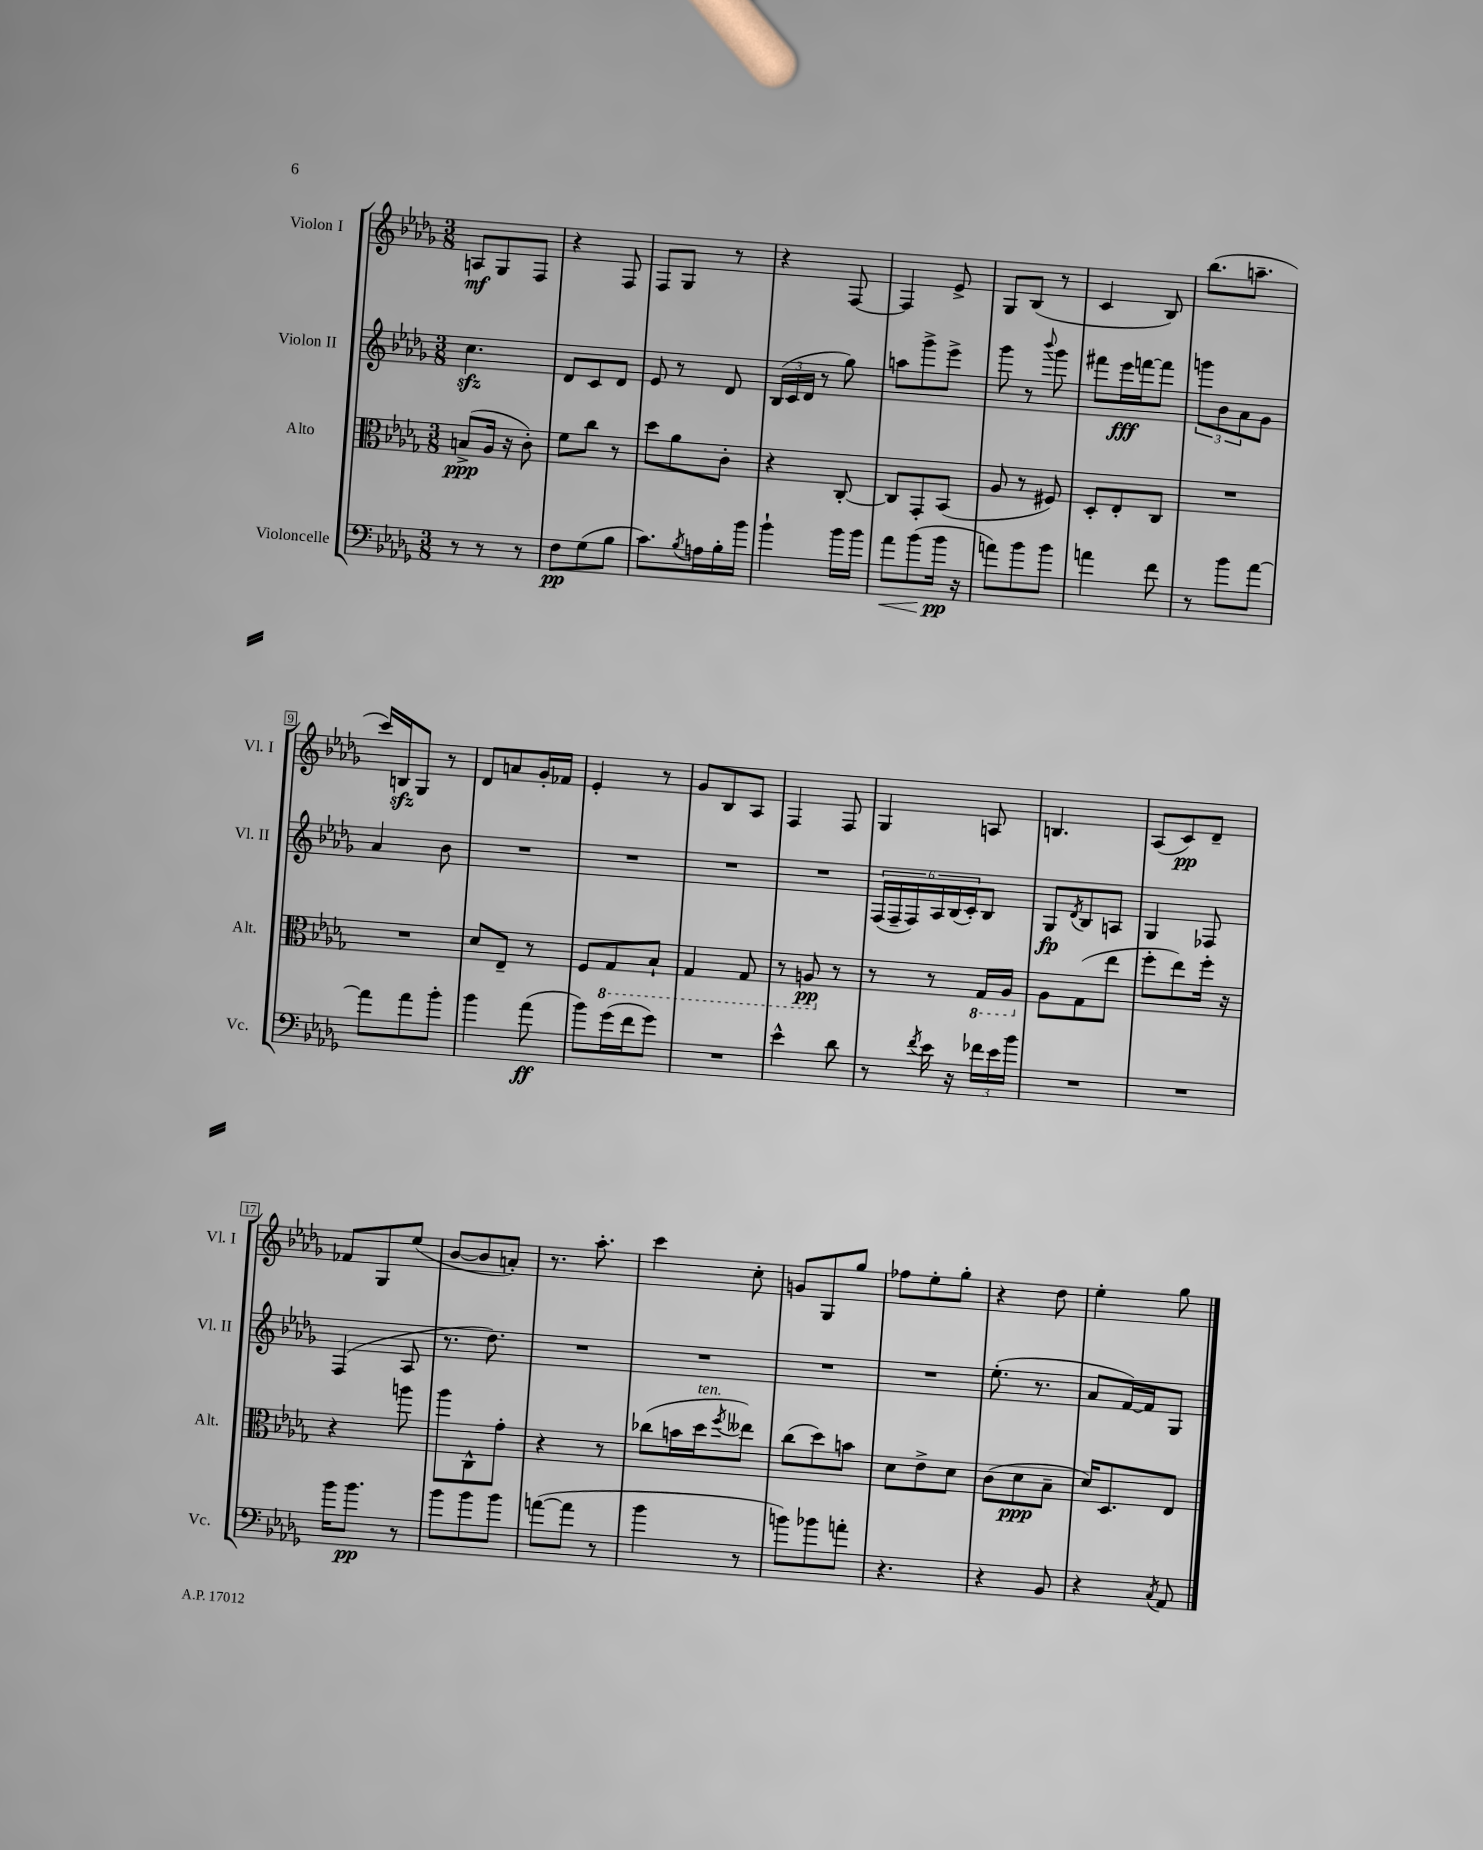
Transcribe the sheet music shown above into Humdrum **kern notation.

**kern	**kern	**kern	**kern
*staff4	*staff3	*staff2	*staff1
*clefF4	*clefC3	*clefG2	*clefG2
*k[b-e-a-d-g-]	*k[b-e-a-d-g-]	*k[b-e-a-d-g-]	*k[b-e-a-d-g-]
*M3/8	*M3/8	*M3/8	*M3/8
8r	(8B^/L	4.cc\	8A/L
8r	16A-/Jk	.	8G-/
.	16r	.	.
8r	8c'\)	.	8F/J
=	=	=	=
8F\L	8f\L	8d-/L	4r
(8G-\	8cc\J	8c/	.
8B-\J	8r	8d-/J	8F/
=	=	=	=
8.c\L)	8dd-\L	8e-/	8F/L
.	8a-\	8r	8G-/J
8qB-/	.	.	.
16A\L	.	.	.
16B-'\	8c'\J	8d-/	8r
16b-\JJ	.	.	.
=	=	=	=
4b-`\	4r	(24B-/LL	4r
.	.	24c/	.
.	.	24d-/JJ	.
.	.	8r	.
16b-\LL	[8C'/	8gg-\)	[8F/
16b-\JJ	.	.	.
=	=	=	=
8a-\L	8C/]L	8aa\L	4F/]
(8b-\	8GG-'/	8ggg-^\	.
16b-\Jk	(8BB-/J	8eee-^\J	8e-^/
16r	.	.	.
=	=	=	=
8a\L)	8A-/	8ggg-\	8G-/L
8b-\	8r	8r	(8B-/J
.	.	8qqbbb-/	.
8b-\J	8F#/)	8ggg-\	8r
=	=	=	=
4a\	8D-'/L	8fff#\L	4c/
.	8E-'/	16eee-\L	.
.	.	[16fff\J	.
8f\	8C/J	8fff\]J	8B-/)
=	=	=	=
8r	4.r	12ggg\L	(8.bb-\L
.	.	12b-\	.
8b-\L	.	.	.
.	.	12a-\	.
.	.	.	8.aa~\J
[8a-\J	.	8g-\J	.
=	=	=	=
8a-\]L	4.r	4a-/	16ccc/LL)
.	.	.	16B/J
8a-\	.	.	8G-/J
8b-'\J	.	8b-\	8r
=	=	=	=
4b-\	8d-/L	4.r	8d-/L
.	8E-~/J	.	8a/
(8a-\	8r	.	16g-'/L
.	.	.	16f-/JJ
=	=	=	=
8b-\L)	8F/L	4.r	4e-'/
(16g-\L	8GG-/	.	.
16f\J	.	.	.
8g-\J)	8BB-`/J	.	8r
=	=	=	=
4.r	4GG-/	4.r	8g-/L
.	.	.	8B-/
.	8GG-/	.	8A-/J
=	=	=	=
4e-^^\	8r	4.r	4F/
.	8AA/	.	.
8d-\	8r	.	8F/
=	=	=	=
8r	8r	(24F/LL	4G-/
.	.	24F~/	.
.	.	24F/)	.
8qf/	.	.	.
16e-\	8r	24A-/	.
.	.	(24B-/	.
16r	.	.	.
.	.	24c'/J)	.
24f-\LL	16GG-/LL	8B-/J	8A/
24e-\	.	.	.
.	16AA-/JJ	.	.
24b-\JJ	.	.	.
=	=	=	=
4.r	8A-\L	8G-/L	4.B/
.	.	8qd-/	.
.	(8G-\	8B-/	.
.	8ee-\J	8A/J	.
=	=	=	=
4.r	8ff'\L	4G-/	(8A-/L
.	8ee-\)	.	8c/)
.	16ff'\Jk	8F-/	8d-~/J
.	16r	.	.
=	=	=	=
16b-\LK	4r	(4F/	8f-/L
8.b-\J	.	.	.
.	.	.	8G-/
8r	8aa\	8A-/	(8ee-/J
=	=	=	=
8b-\L	8aa-\L	8.r	[8b-/L
8b-\	8C^^\	.	8b-/]
.	.	8.dd-\)	.
8b-\J	8g-'\J	.	8a'/J)
=	=	=	=
([8a\L	4r	4.r	8.r
8a\]J	.	.	.
.	.	.	8.aa-'\
8r	8r	.	.
=	=	=	=
4b-\	(8cc-\L	4.r	4ccc\
.	16b\L	.	.
.	16dd-\J	.	.
.	8qff/	.	.
8r	8ee--\J)	.	8cc'\
=	=	=	=
8b\L)	(8cc\L	4.r	8g/L
8b-\	8dd-\)	.	8G-/
8a'\J	8b\J	.	8gg-/J
=	=	=	=
4.r	8d-\L	4.r	8ff-\L
.	8e-^\	.	8ee-'\
.	8d-\J	.	8gg-'\J
=	=	=	=
4r	(8c\L	(8.ee-'\	4r
.	8d-\	.	.
.	.	8.r	.
8BB-/	8B-~\J	.	8dd-\
=	=	=	=
4r	16d-/LK)	8a-/L	4ee-'\
.	8.D-/	.	.
.	.	[16f/L)	.
.	.	16f/]J	.
8qC/	.	.	.
8AA-/	8E-/J	8G-/J	8gg-\
==	==	==	==
*-	*-	*-	*-
